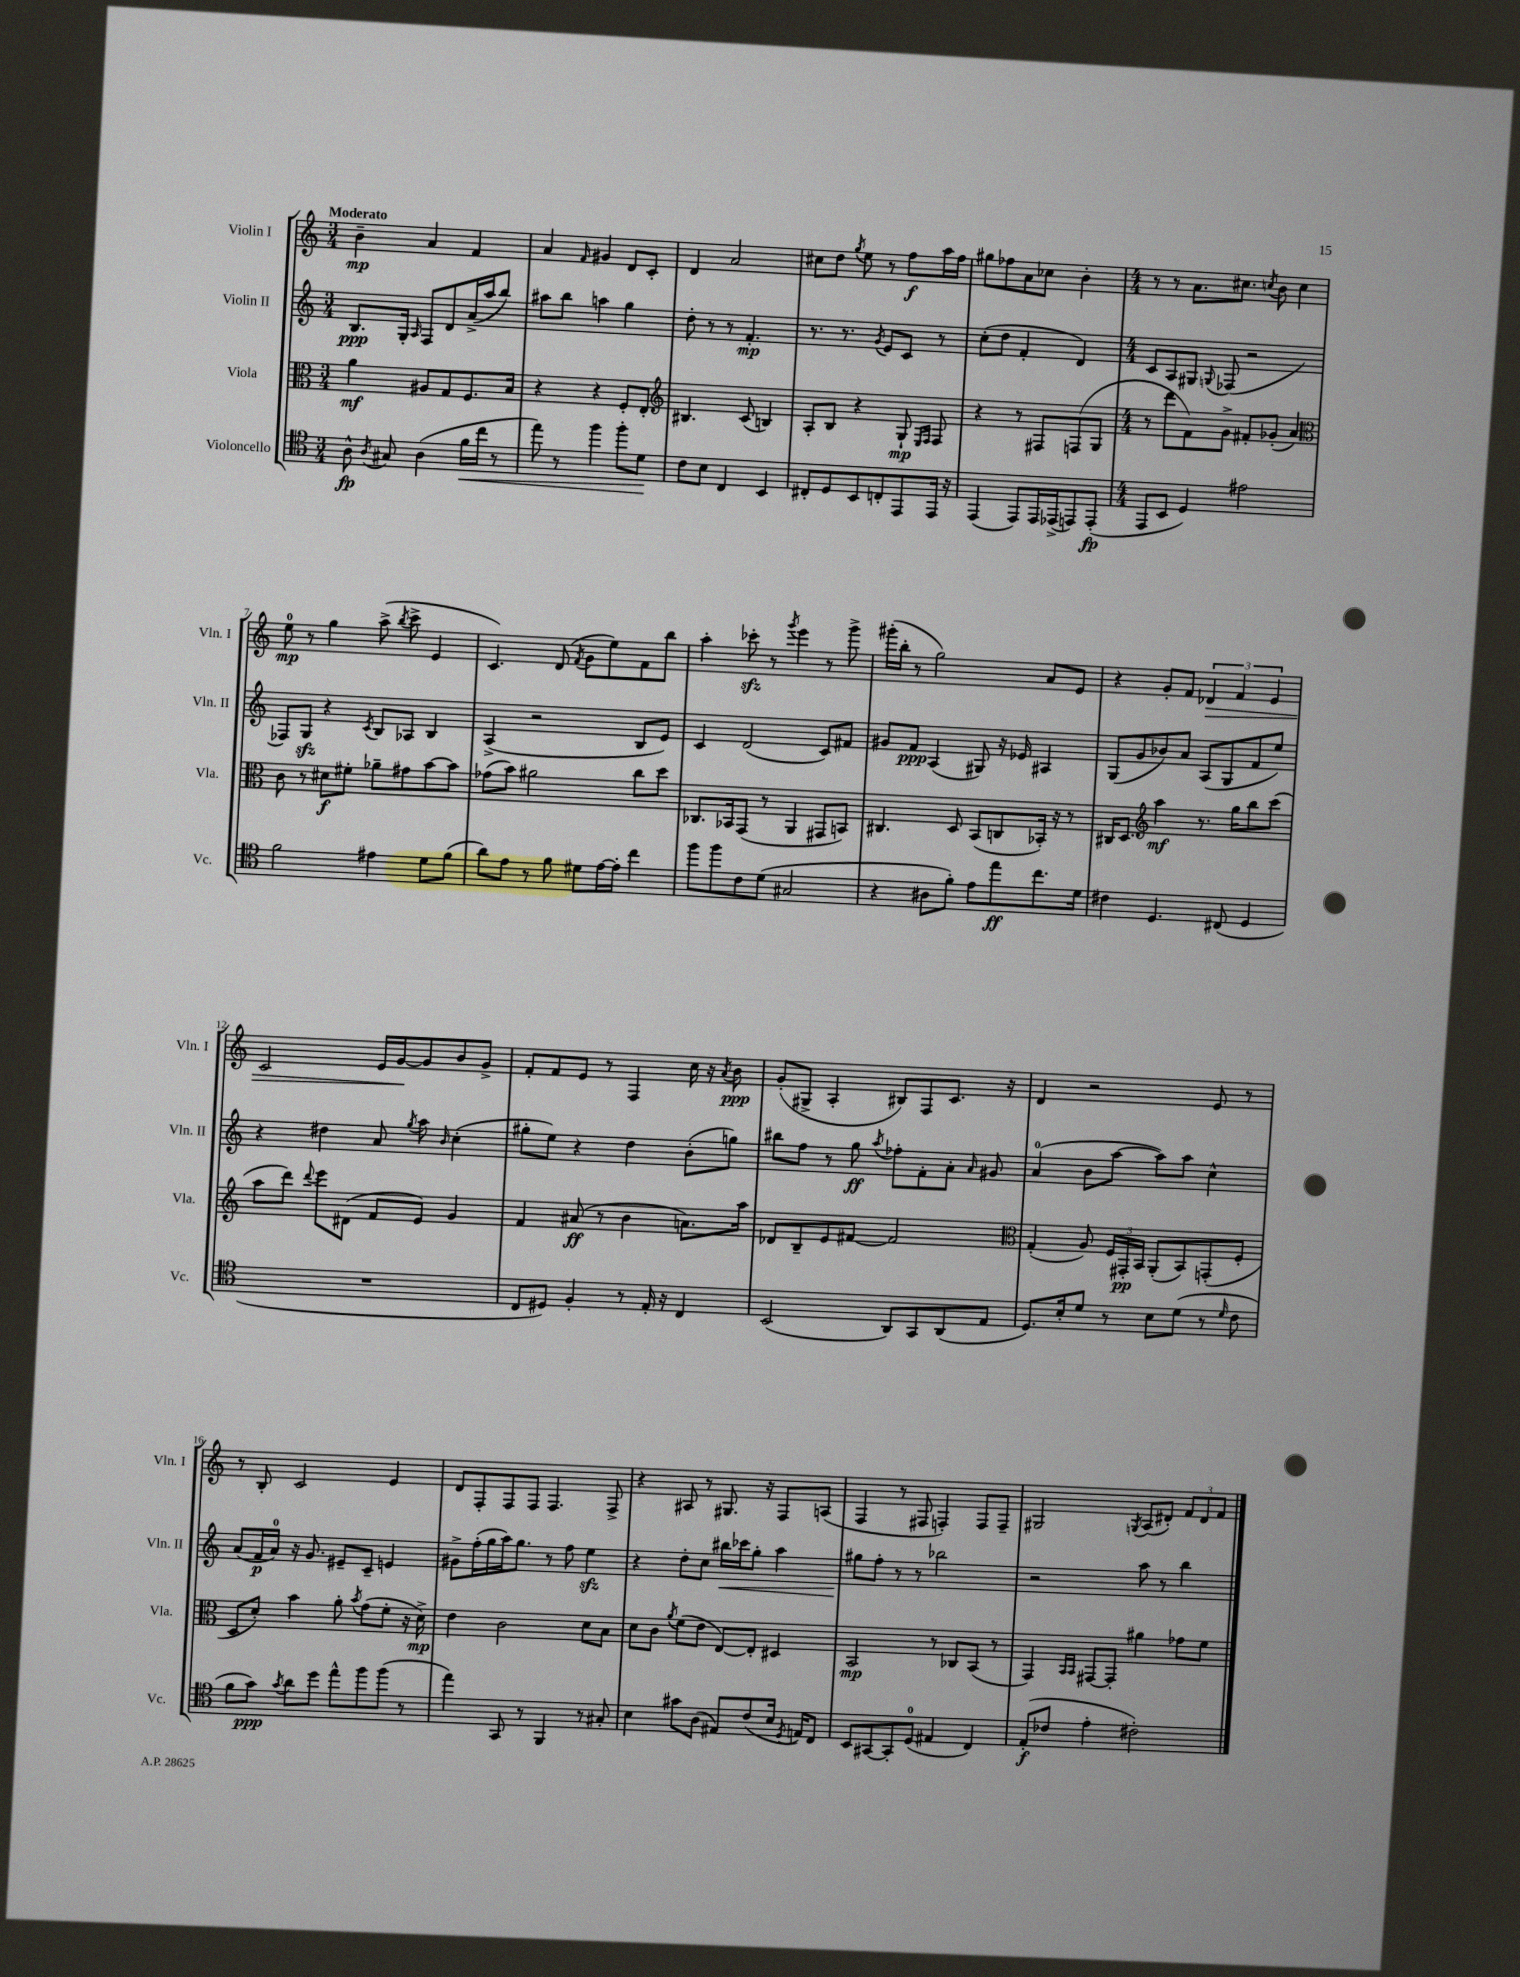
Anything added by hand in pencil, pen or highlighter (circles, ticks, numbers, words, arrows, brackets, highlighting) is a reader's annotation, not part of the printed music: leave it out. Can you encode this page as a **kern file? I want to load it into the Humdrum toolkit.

**kern	**kern	**kern	**kern
*staff4	*staff3	*staff2	*staff1
*clefC4	*clefC3	*clefG2	*clefG2
*k[]	*k[]	*k[]	*k[]
*M3/4	*M3/4	*M3/4	*M3/4
8A^^\	4a\	8.B/L	4b~\
8qA/	.	.	.
8G#/	.	.	.
.	.	16G'/Jk	.
.	.	16qqA/	.
(4A\	8A#/L	8F/L	4a/
.	8G/	8d/	.
16f\LL	8.F/	(16a^/L	4f/
16cc\JJ	.	16aa/J	.
8r	.	8bb/J)	.
.	16B/Jk	.	.
=	=	=	=
8ee\)	4r	8aa#\L	4a/
8r	.	8bb\J	.
.	.	.	16qqf/
4ff\	4r	4aa\	4g#/
8ff'\L	8F'/L	4gg\	8d/L
8d\J	8E'/J	.	8c'/J
=	=	=	=
*	*clefG2	*	*
8c\L	4.B#/	8dd'\	4d/
8B\J	.	8r	.
4C/	.	8r	2a/
.	(8c/	4.f'/	.
4BB/	4B/)	.	.
=	=	=	=
8C#'/L	8A'/L	8.r	8cc#\L
8D/	8B/J	.	8dd\J
.	.	8.r	.
.	.	.	8qgg/
8BB/	4r	.	8ee\
.	.	8qg/	.
8C'/	.	8e/L	8r
8EE/	8G`/	8c/J	8ff\L
.	16qqE/LL	.	.
.	16qqF/JJ	.	.
16EE/Jk	8F/	8r	16aa\L
16r	.	.	16ff\JJ
=	=	=	=
(4EE/	4r	(8cc'\L	8gg#\L
.	.	8dd\J	8ff-\
8EE/L)	8r	4f'/	8a\
16EE/L	8F#/L	.	8cc-\J
(16EE-^/J	.	.	.
8EE/)	(8F/	4d/)	4b'\
(8EE'/J	8G/J	.	.
=	=	=	=
*M4/4	*M4/4	*M4/4	*M4/4
8EE/L	8r	8c/L	8r
8BB/J	8ddd\L	8A/	8r
4D/)	8f\)	8G#/J	8.a\L
.	.	8qqG/	.
.	8g^\J	(8F-/	.
.	.	.	8.cc#\J
2e#\	8f#'/L	2r	.
.	.	.	8qcc/
.	(8g-'/J	.	8b\
.	4a/)	.	4cc\
=	=	=	=
*	*clefC3	*	*
2f\	8c\	8F-/L)	8ee\
.	8r	8G/J	8r
.	8d#\L	4r	4gg\
.	8f#'\J	.	.
.	.	8qc/	.
4e#\	8a-~\L	8B/L	(8aa^\
.	.	.	8qbb/
.	8g#\	8A-/J	8ccc^\
8d\L	[8b\	4B/	4e/
(8f\J	8b\]J	.	.
=	=	=	=
8a\L)	(8g-\L	(4A^/	4.c/)
8e\J	8b\J)	.	.
8r	2a#\	2r	.
8f\	.	.	(8d/
.	.	.	8qf/
8d#\L	.	.	8g\L
[16e\L	.	.	8ee\)
16e'\]JJ	.	.	.
4cc\	8cc\L	8B/L	8f\
.	8dd\J	8e/J)	8bb\J
=	=	=	=
8ff\L	8.C-/L	4c/	4aa'\
8ff\	.	.	.
.	16BB-/k	.	.
8c\	(8GG/J	(2d/	8ccc-'\
(8d\J	8r	.	8r
.	.	.	8qggg/
2G#/	4AA/	.	4eee\
.	8GG#/L	8c/L)	8r
.	8BB/J)	8f#/J	8ggg^\
=	=	=	=
4r	4.C#/	8g#/L	(16ggg#'\LL
.	.	.	16bb'\JJ
.	.	8f/J	8r
8A#\L	.	(4A/	2gg\)
8f'\J)	8D/	.	.
8e\L	(8BB/L	8G#/)	.
8ee\	8C/	16r	.
.	.	16e-/	.
8.cc\	16BB-'/Jk)	4A#/	8a/L
.	16r	.	.
.	8r	.	8e/J
16d\Jk	.	.	.
=	=	=	=
4c#\	16C#/LK	(8G/L	4r
.	8.D/J	.	.
.	.	8g/	.
*	*clefG2	*	*
4.D/	4aa\	8b-/)	8g'/L
.	.	8a/J	8f/J
.	8.r	(8A/L	6d-/
(8C#/	.	8G/	.
.	.	.	6f/
.	16gg\LK	.	.
4D/	8bb\	8f/	.
.	.	.	6e/
.	(8ccc\J	8ee/J)	.
=	=	=	=
1r	8aa\L	4r	2c/
.	8ddd\J)	.	.
.	8qqddd/	.	.
.	8eee\L	4dd#\	.
.	(8d#\J	.	.
.	8f/L	8a/	16e/LL
.	.	.	[16g/J
.	.	8qgg/	.
.	8e/J)	8aa\	8g/]
.	.	16qqb/	.
.	4g/	(4cc'\	8b/
.	.	.	8g^/J
=	=	=	=
8C/L	4f/	8gg#'\L	8f'/L
8D#/J)	.	8ee\J)	8f/
4F'/	(8a#/	4r	8e/J
.	8r	.	8r
8r	4b\	4dd\	4F/
16E'/	.	.	.
16r	.	.	.
4C/	8.a\L)	(8b'\L	16cc\
.	.	.	16r
.	.	.	8qa/
.	.	8gg\J)	8b\
.	16aa\Jk	.	.
=	=	=	=
(2BB/	8d-/L	8bb#\L	(8g'/L
.	8B~/	8ff\J	8G#^/J
.	8e/	8r	4A'/
.	[8f#/J	8gg\	.
.	.	8qaa/	.
8AA/L)	2f#/]	8ff-'\L	8B#/L)
8GG/	.	8f'\	8F/
(8AA/	.	8a'\J	8.c/J
.	.	16qqa/	.
8E/J	.	8g#/	.
.	.	.	16r
=	=	=	=
*	*clefC3	*	*
8.D/L)	(4G'/	(4a/	4d/
16B'/k	.	.	.
8d/J	8A/)	8b\L	2r
8r	24F/LL	[8aa\J	.
.	24GG#'/	.	.
.	24BB/JJ	.	.
8B\L	(8AA'/L	8aa\]L)	.
(8d\J	8BB/)	8aa\J	.
8r	(8GG'/	4cc^^\	8e/
16qqd/	.	.	.
8c\	8F'/J	.	8r
=	=	=	=
8f\L	8D/L	(8a/L	8r
8g\J)	8d'/J)	16f/L	8B'/
.	.	16a/JJ)	.
8qg/	.	.	.
8a\L	4b\	16r	2c/
.	.	8.g/	.
8dd\J	.	.	.
8ee^^\L	8a'\	8e#~/L	.
.	8qb/	.	.
8ff\	(8g\L	8c~/J	.
(8ff\J	8f'\J	4e/	4e/
8r	16r	.	.
.	16d^\)	.	.
=	=	=	=
4ee\)	4e\	8g#^\L	8d/L
.	.	(16ff'\L	8F'/
.	.	16gg\	.
8GG/	2c\	16aa\J)	8F/
.	.	8.gg\J	.
8r	.	.	8F/J
4FF/	.	8r	4.F/
.	.	8ff\	.
8r	8d\L	4ee\	.
8G#'/	8B\J	.	8F^/
=	=	=	=
4B\	8d\L	4r	4r
.	8c\J	.	.
.	8qa/	.	.
8g#\L	(8f\L	8dd'\L	8A#/
(8A\J	8e\J	8cc\J	8r
8E#/L)	[8E/L)	16bb#\LL	8.G#/
.	.	16ccc-\J	.
(8c/	8E'/]J	8gg'\J	.
.	.	.	16r
16B/Jk	4D#/	4aa\	8F/L
8qD/	.	.	.
16E/LK)	.	.	.
8C/J	.	.	(8A/J
=	=	=	=
8BB/L	2BB/	8gg#\L	4F/
[8GG#/	.	8ff'\J	.
8GG#'/]	.	8r	8r
(8D/J	.	8r	8F#/
4E#/	8r	2bb-\	4F'/)
.	8C-/L	.	.
4C/)	(8BB/J	.	8F/L
.	8r	.	8F~/J
=	=	=	=
(8E'/L	4GG/)	2r	2G#/
8c-/J	.	.	.
.	16qqBB/LL	.	.
.	16qqBB/JJ	.	.
4e'\	[8GG#/L	.	.
.	8GG#'/]J	.	.
.	.	.	8qG/
2c#'\)	4a#\	8aa\	(8A/L
.	.	8r	8d#'/J)
.	8g-\L	4bb\	12f/L
.	.	.	12d#/
.	8f\J	.	.
.	.	.	12f/J
==	==	==	==
*-	*-	*-	*-
